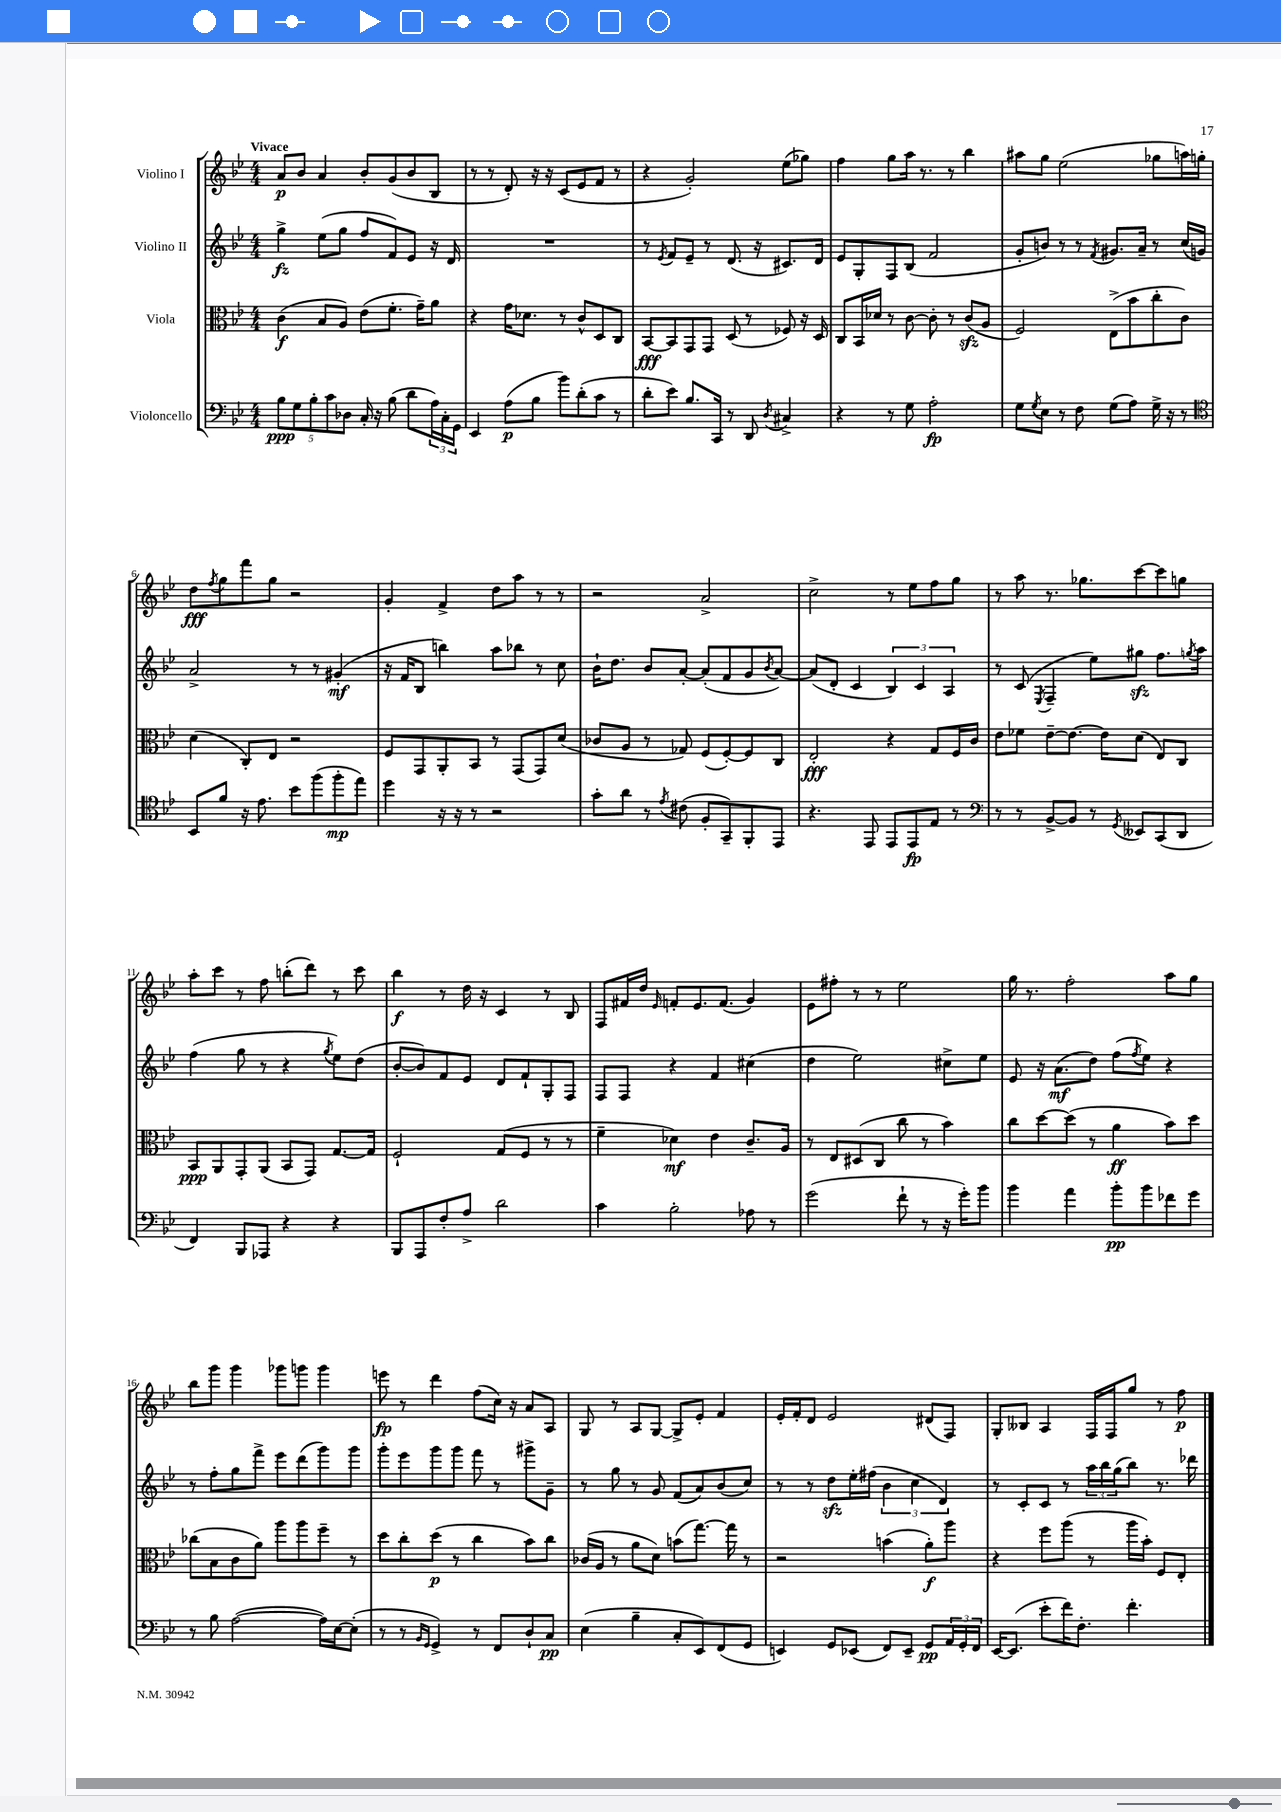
<<
\new StaffGroup <<
\new Staff = "s0" \with { instrumentName = "Violino I" } {
    \clef treble \key bes \major \numericTimeSignature \time 4/4 \tempo "Vivace"
    a'8\p bes'8 a'4 bes'8-. g'8( bes'8 bes8 |
    r8 r8 d'8-.) r16 r16 c'8( ees'8 f'8 r8 |
    r4 g'2-.) ees''8( ges''8) |
    f''4 g''8 a''16 r8. r8 bes''4 |
    ais''8 g''8 ees''2( ges''8 a''16) g''16-. |
    d''8\fff \acciaccatura { f''8 } g''8 f'''8 g''8 r2 |
    g'4-. f'4-> d''8 a''8 r8 r8 |
    r2 a'2-> |
    c''2-> r8 ees''8 f''8 g''8 |
    r8 a''8 r8. ges''8. c'''8~ c'''8 g''8 |
    a''8-. c'''8 r8 f''8 b''8-.( d'''8) r8 c'''8 |
    bes''4\f r8 d''16 r16 c'4 r8 bes8 |
    f8 fis'16 d''16 \grace { ees'16 } f'8-. ees'8. f'8.( g'4) |
    ees'8 fis''8-. r8 r8 ees''2 |
    g''16 r8. f''2-. a''8 g''8 |
    bes''8 g'''8 g'''4 ges'''8 g'''8 g'''4 |
    e'''8\fp r8 d'''4 f''8( c''16) r16 a'8 a8 |
    g8 r8 a8 g8~ g8-> ees'8-. f'4 |
    ees'16-. f'16-. d'8 ees'2 dis'8( f8) |
    g8-. beses8 a4 f16 f16 g''8 r8 f''8\p \bar "|." |
}
\new Staff = "s1" \with { instrumentName = "Violino II" } {
    \clef treble \key bes \major \numericTimeSignature \time 4/4
    g''4->\fz ees''8( g''8 f''8 f'8) ees'8 r16 d'16 |
    R1 |
    r8 \acciaccatura { ees'8 } f'8 ees'8-- r8 d'8.( r16 cis'8.) d'16 |
    ees'8 g8-. f8 bes8( f'2 |
    g'8-. b'8) r8 r8 \acciaccatura { f'8 } gis'8. a'16-- r8 c''16( g'16) |
    a'2-> r8 r8 gis'4-.\mf( |
    r16 f'16 bes8 b''4) a''8 bes''8 r8 c''8 |
    bes'16-! d''8. bes'8 a'8~-. a'8-.( f'8 g'8 \acciaccatura { bes'8 } a'8~) |
    a'8( d'8-. c'4 \tuplet 3/2 { bes4) c'4 a4 } |
    r8 c'8( \acciaccatura { ees8 } f4-- ees''8) gis''8\sfz f''8. \acciaccatura { g''8 } a''16 |
    f''4( g''8 r8 r4 \acciaccatura { g''8 } ees''8) d''8( |
    bes'8~-. bes'8) f'8 ees'8 d'8 f'8-! g8-. f8 |
    f8 f8 r4 f'4 cis''4( |
    d''4 ees''2) cis''8-> ees''8 |
    ees'8 r16 a'8.\mf( d''8) f''8( \acciaccatura { f''8 } ees''8) r4 |
    r8 f''8-. g''8 f'''8-> ees'''8 d'''8( g'''8) g'''8 |
    g'''8-. ees'''8 g'''8 g'''8 f'''8 r8 gis'''8-> g'8-- |
    r8 g''8 r8 g'8 f'8( a'8) bes'8( c''8) |
    r8 r8 d''8\sfz ees''16-. fis''16( \tuplet 3/2 { bes'4 c''4 d'4) } |
    r8 c'8-. c'8 r8 \tuplet 3/2 { a''16 bes''16 g''16( } bes''8) r8. des'''16 \bar "|." |
}
\new Staff = "s2" \with { instrumentName = "Viola" } {
    \clef alto \key bes \major \numericTimeSignature \time 4/4
    c'4\f( bes8 a8) ees'8( f'8.-. g'16--) a'8 |
    r4 g'16 des'8. r8 c'8-^ d8 c8 |
    bes,8~\fff bes,8 g,8 g,8 d8( r8 fes8) r16 d16 |
    c8 bes,16 des'16 r8 c'8~ c'8-. r8 c'8\sfz( a8 |
    f2) ees8->( bes'8 c''8-. c'8) |
    d'4( c8-.) ees8 r2 |
    f8 g,8 a,8-. bes,8 r8 g,8( g,8) d'8( |
    ces'8 a8 r8 ges8) f8( f8~-.) f8 c8 |
    ees2-.\fff r4 g8 f16 c'16 |
    ees'8 fes'8 ees'8~-- ees'8.~ ees'16 d'8( ees8) c8 |
    bes,8\ppp a,8 g,8-. a,8( bes,8 g,8) g8.~ g16 |
    f2-! g8( f8 r8 r8 |
    f'4-- des'4\mf) ees'4 c'8.-- a16 |
    r8 ees8 dis8( c8 c''8 r8 bes'4) |
    c''8 d''8~ d''8( r8 a'4\ff bes'8) d''8 |
    ces''8( bes8 c'8 a'8) a''8 a''8 f''8-- r8 |
    d''8 c''8-. d''8\p( r8 c''4 bes'8) c''8 |
    ces'16( a16 r8 a'8 d'8) b'8( g''8.~) g''16 r8 |
    r2 b'4( a'8-.\f) a''8 |
    r4 f''8 a''8( r8 a''16 bes'16-.) f8 ees8-. \bar "|." |
}
\new Staff = "s3" \with { instrumentName = "Violoncello" } {
    \clef bass \key bes \major \numericTimeSignature \time 4/4
    \tuplet 5/4 { bes8\ppp g8 bes8-. c'8 des8 } c16-. r16 bes8( d'8 \tuplet 3/2 { a16) c16-. g,16 } |
    ees,4 a8\p( bes8 bes'8) d'8-.( c'8 r8 |
    d'8-. ees'8) bes8. c,16 r8 d,8 \acciaccatura { d8 } cis4-> |
    r4 r8 g8 a2-.\fp |
    g8 \acciaccatura { g8 } ees8 r8 f8 g8( a8) g16-> r16 r8 |
    \clef tenor bes,8 f'8 r16 ees'8. bes'8 f''8( f''8-.\mp ees''8) |
    d''4 r16 r16 r8 r2 |
    g'8-. a'8 r8 \acciaccatura { ees'8 } cis'8( f8-. g,8--) f,8-. ees,8 |
    r4. ees,8 ees,8 ees,8\fp ees8 r8 |
    \clef bass r8 r8 bes,8~-> bes,8 r8 \acciaccatura { g,8 } eeses,8 c,8( d,8 |
    f,4) bes,,8 aes,,8 r4 r4 |
    bes,,8 a,,8 f8-. a8-> d'2 |
    c'4 bes2-. aes8 r8 |
    g'2( f'8-! r8 r16 g'16-.) bes'8 |
    bes'4 a'4 bes'8-.\pp bes'8 fes'8 g'8 |
    r8 bes8 a2~( a16) ees16~ ees8-.( |
    r8 r8 \grace { bes,16 g,16 } g,4->) r8 f,8 d8-! c8\pp |
    ees4( bes4-- c8-. ees,8) f,8( g,8 |
    e,4) g,8 ees,8( f,8) ees,8-- g,8\pp \tuplet 3/2 { a,16 g,16-. f,16 } |
    ees,16~ ees,8.( ees'8-. f'16) f8.-. f'4.-. \bar "|." |
}
>>
>>
